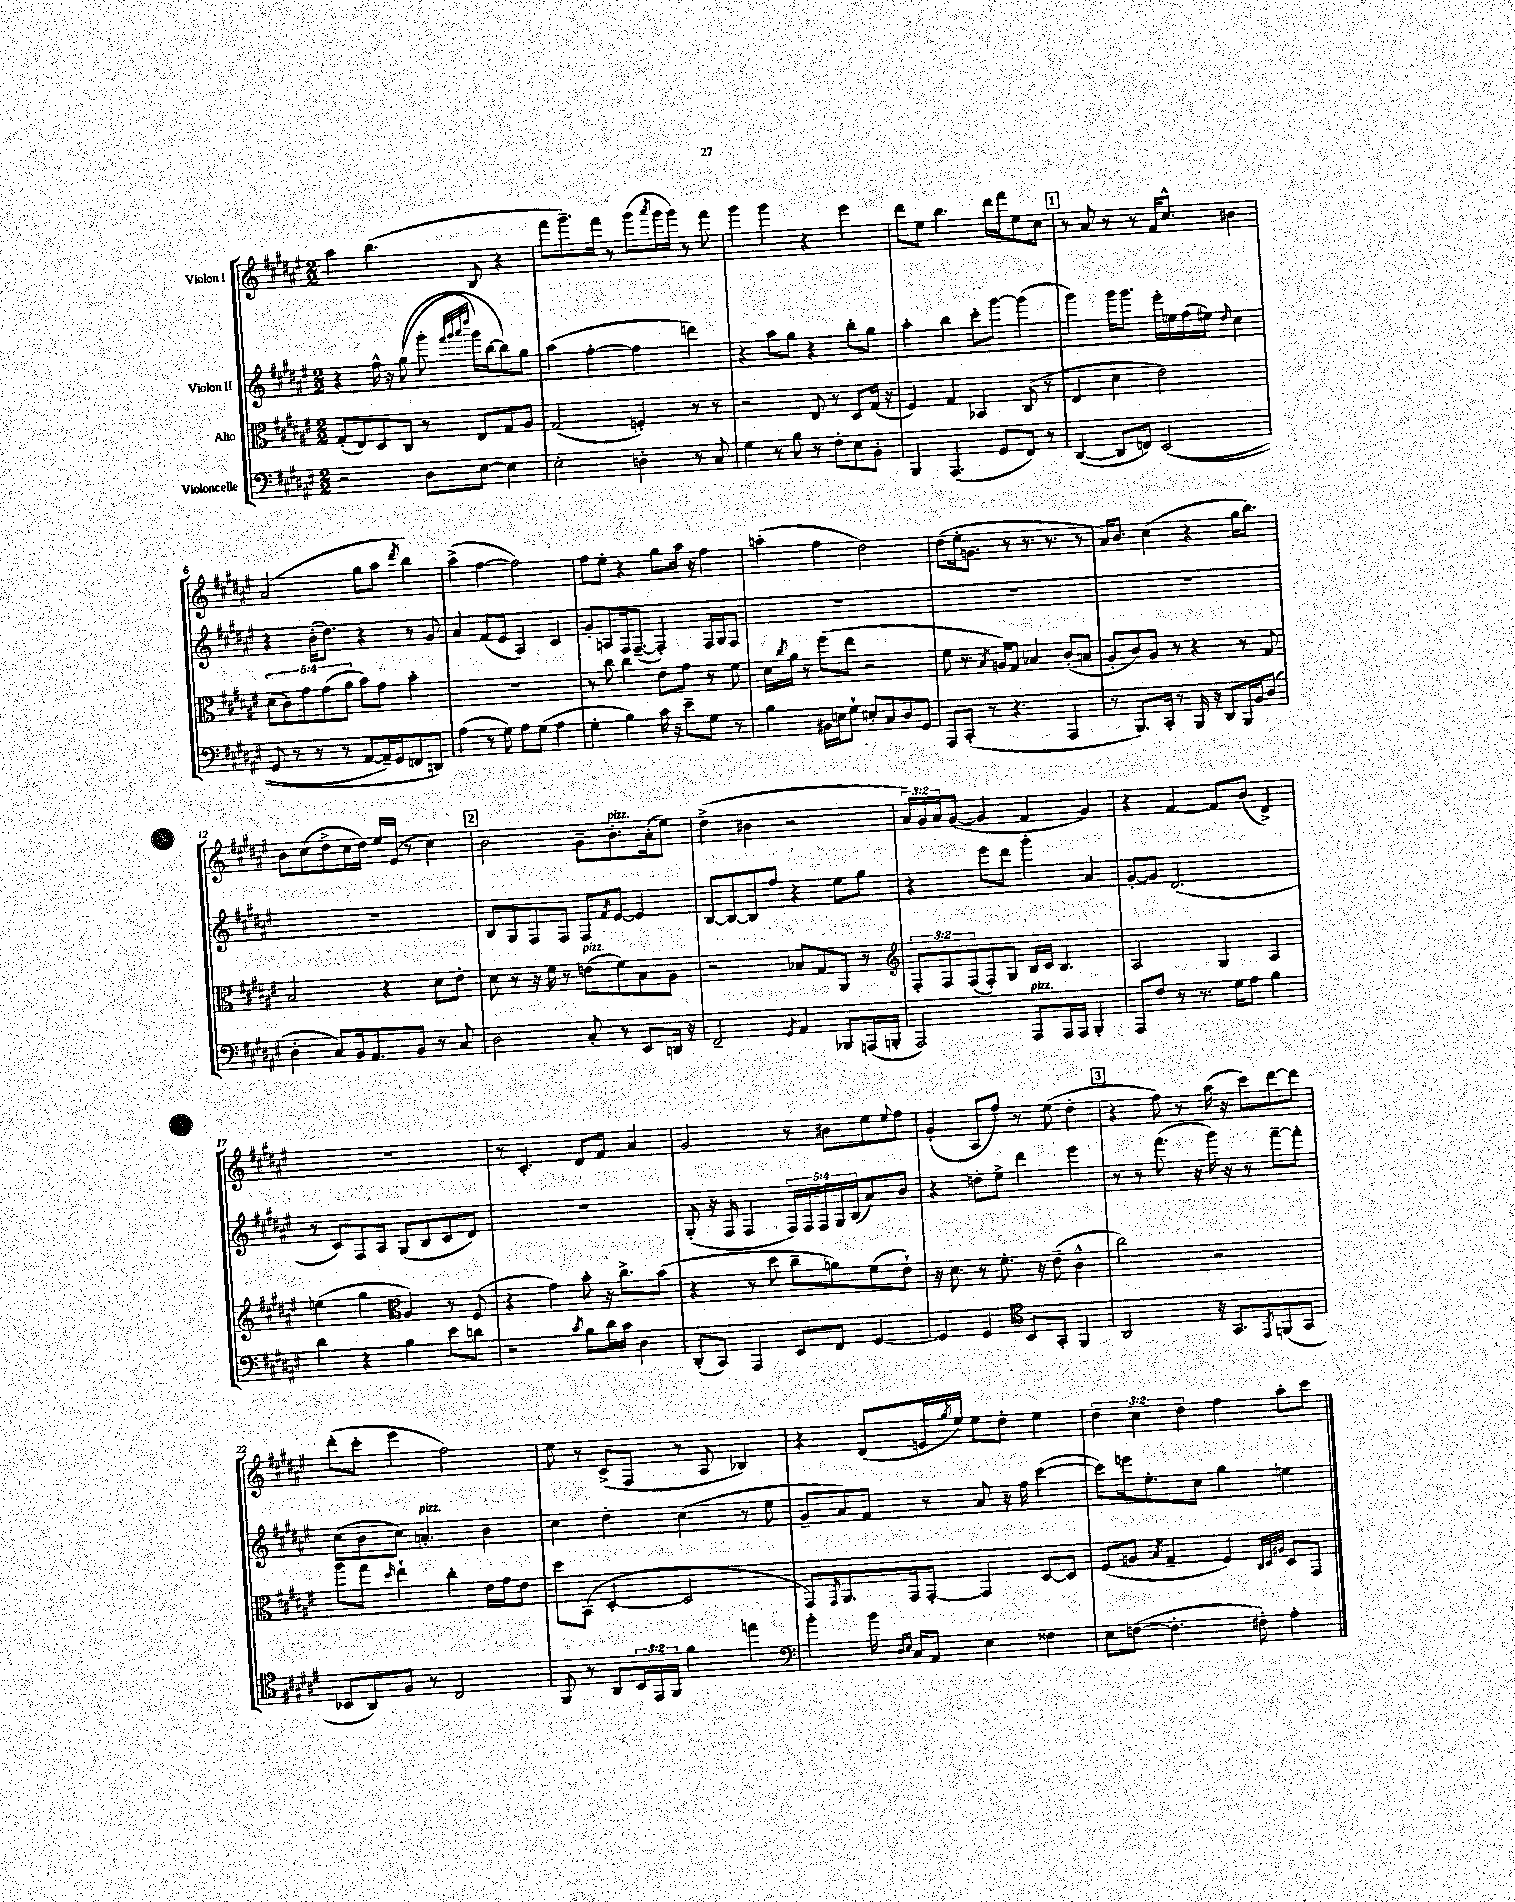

**kern	**kern	**kern	**kern
*part4	*part3	*part2	*part1
*staff4	*staff3	*staff2	*staff1
*I"Violoncelle	*I"Alto	*I"Violon II	*I"Violon I
*clefF4	*clefC3	*clefG2	*clefG2
*k[f#c#g#d#a#e#]	*k[f#c#g#d#a#e#]	*k[f#c#g#d#a#e#]	*k[f#c#g#d#a#e#]
*M2/2	*M2/2	*M2/2	*M2/2
=1	=1	=1	=1
2r	(8G#'/L	4r	4aa#\
.	8E#/)	.	.
.	8D#/	16ff#^^\	(4.bb\
.	.	16r	.
.	8C#/J	((8gg#\	.
8D#\L	8r	8ggg#'\	.
.	.	32qqfff#/LLL	.
.	.	32qqggg#/	.
.	.	32qqaaa#/	.
.	.	32qqdddd#/JJJ	.
[8E#\J	8E#/L	16ggg#\LL)	8B/
.	.	[16bb\J	.
4E#\]	8G#/	8bb\])	4r
.	8A#/J	8gg#\J	.
=2	=2	=2	=2
2E#'\	(2G#/	(4aa#\	8fff#\L
.	.	.	8.ggg#~\)
.	.	[4ff#'\	.
.	.	.	16fff#\Jk
.	.	.	8r
4Dn'\	4Fn'/)	4ff#\]	(8ggg#\L
.	.	.	8qaaa#/
.	.	.	16ggg#\L
.	.	.	16ggg#\JJ)
8r	8r	4dddn\)	8r
8C#/	8r	.	8fff#\
=3	=3	=3	=3
4G#\	2r	4r	4ggg#\
8r	.	8aa#\L	4ggg#\
8B\	.	8gg#\J	.
8r	8E#/	4r	4r
8F#'\L	8r	.	.
8E#\	8D#/L	8bb'\L	4eee#\
8BB'\J	(16G#/Jk	8gg#\J	.
.	16r	.	.
=4	=4	=4	=4
4BBB/	4F#/)	4aa#'\	8ddd#\L
.	.	.	8ee#\J
(4.AAA#/	4G#/	4bb\	4.bb\
.	4BB-X/	8ccc#'\L	.
8GG#/L	.	[8ggg#\J	16ddd#\LL
.	.	.	16fff#\J
8FF#/J)	(8C#/	(4ggg#\]	8ee#\
8r	8r	.	8cc#\J
!!LO:REH:place=s1:t=1
=5	=5	=5	=5
([4DD#/	4E#/	4ggg#\)	8r
.	.	.	8a#/
8DD#/L]	4d#\	16ggg#\KL	8r
.	.	8.ggg#\J	.
8FFn/J)	.	.	8r
((2EE#/	2e#\)	16eee#'\LL	16f#/KL
.	.	16een\	8.cc#^^/J
.	.	(16ff#\	.
.	.	16ee#X\JJ)	.
.	.	16qqdd#/	.
.	.	4cc#\	4b#X\
!!LO:LB:g=z
=6	=6	=6	=6
8GG#/	(10d#\L	4r	(2a#/
.	10c#\)	.	.
8r	.	.	.
.	10g#\	.	.
8r	.	(16b'\KL	.
.	(10g#\	.	.
.	.	8.dd#\J)	.
8r	.	.	.
.	10a#\J	.	.
[8AA#/L	8b\L)	4r	8gg#\L
16AA#~/L])	8g#\J	.	8aa#\J
16GG#/J	.	.	.
.	.	.	8qddd#/
8FFn/	4b'\	8r	4bb\)
8DDn/J)	.	8g#/	.
=7	=7	=7	=7
(4A#\	1r	4a#/	(4aa#^\
8r	.	(8f#/L	[4ff#\
8G#\)	.	8e#/J	.
8A#\L	.	4A#/)	2ff#\])
(8G#\J	.	.	.
4A#\	.	4c#/	.
=8	=8	=8	=8
4G#'\	8r	8g#'/L	8ff#\L
.	8cc#\	8An/	8ee#'\J
4B\)	4cc#\	16F#/k	4r
.	.	([8.F#~/J	.
16c#\	8e#\L	4F#'/])	8gg#\L
16r	.	.	.
8e#~\L	8g#\J	.	16aa#\Jk
.	.	.	16r
8G#\J	8r	16F#/LL	4ff#\
.	.	16G#/J	.
8r	8f#\	8F#/J	.
=9	=9	=9	=9
4B\	16d#\LL	1r	(4aan'\
.	8qcc#/	.	.
.	16a#\JJ	.	.
.	8r	.	.
16BB#X\LL	(8ff#\L	.	4ff#\
16En\J	.	.	.
8G#`\J	8ee#\J	.	.
8E#X'/L	2r	.	2dd#\)
8C#/	.	.	.
8D#/	.	.	.
8GG#/J	.	.	.
=10	=10	=10	=10
8AAA#/L	8f#\	1r	(8dd#\L
(8CC#'/J	8.r	.	16ee#'\k
.	.	.	8.gn\J
8r	.	.	.
.	8qB/	.	.
.	16An/KL)	.	.
4.r	8G#/J	.	8r
.	4B-X/	.	8.r
.	.	.	8.r
4AAA#/	(8c#'/L	.	.
.	8Bn/J	.	8r
=11	=11	=11	=11
8r	8A#'/L	1r	16a#/KL)
.	.	.	8.b/J
8.BBB/L)	8c#/)	.	.
.	8A#/J	.	(4cc#\
16CC#'/Jk	.	.	.
8r	8r	.	.
16BBB/	4r	.	4r
16r	.	.	.
8DD#/L	.	.	.
16BBB/L	8r	.	16gg#\KL
16BB/J	.	.	8.bb\J)
(8D#/J	8G#/	.	.
!!LO:LB:g=z
=12	=12	=12	=12
4D#'\	2B/	1r	8b\L
.	.	.	(8cc#\
8C#/L)	.	.	8dd#^\
16BB/k	.	.	16cc#\L
8.AA#/	.	.	16dd#\JJ)
.	4r	.	16ee#/LL
.	.	.	(16e#/JJ
8BB/J	.	.	8r
8r	8d#\L	.	4cc#\)
8C#/	8e#'\J	.	.
!!LO:REH:place=s1:t=2
=13	=13	=13	=13
2D#\	8d#\	8B/L	2b\
.	8r	8G#/	.
.	16r	8F#/	.
.	16f#\	.	.
.	8r	8F#/J	.
!	!LO:TX:a:i:t=pizz.	!	!
8C#'/	(8en\L	8F#/L	8g#~\L
.	.	8qf#/	.
!	!	!	!LO:TX:a:i:t=pizz.
8r	8f#\)	[8e#/J	8.b'\
8EE#/L	8B\	4e#/]	.
.	.	.	(16a#'\k
16DDn/Jk	8A#\J	.	8ee#\J)
16r	.	.	.
=14	=14	=14	=14
2FF#~/	2r	[8B/L	(4dd#^\
.	.	8B/_	.
.	.	8B/]	4b#X\
.	.	8ff#/J	.
8qGG#/	.	.	.
4AA#/	8B-X/L	4r	2r
.	8G#/	.	.
8BBB-X/L	8AA#/J	8ee#\L	.
(16AAAn/L	8r	8gg#\J	.
16BBBn'/JJ	.	.	.
=15	=15	=15	=15
*	*clefG2	*	*
2AAA#/)	12F#'/L	4r	24a#/LL)
.	.	.	24g#/
.	12F#/	.	24a#/J
.	.	.	([8g#/J
.	(12F#/	.	.
.	8F#'/)	8eee#\L	4g#/]
.	8G#/J	8ddd#\J	.
!LO:TX:a:i:t=pizz.	!	!	!
8AAA#/L	16B/LL	4ggg#'\	4f#/
.	16c#/JJ	.	.
16AAA#/L	4.B/	.	.
16AAA#/JJ	.	.	.
4BBB'/	.	4a#/	4g#/)
=16	=16	=16	=16
8AAA#/L	2A#/	[8g#'/L	4r
8F#/J	.	8g#/J]	.
8r	.	(2.d#/	[4f#/
8.r	.	.	.
.	4G#/	.	8f#/L]
16G#\KL	.	.	.
8A#\J	.	.	(8b/J
4B\	4A#/	.	4d#^/)
!!LO:LB:g=z
=17	=17	=17	=17
4d#\	(4een\	8r	1r
.	.	8c#/L)	.
4r	4gg#\	8F#/	.
.	.	8A#/J	.
*	*clefC3	*	*
4B\	4A#/)	(8G#/L	.
.	.	8B/	.
8e#\L	8r	8c#/	.
8dn\J	(8F#/	8d#/J)	.
=18	=18	=18	=18
2r	4r	1r	8r
.	.	.	4.c#'/
.	4g#\)	.	.
8qc#/	.	.	.
8B\L	8b'\	.	8d#/L
16d#\L	16r	.	8f#/J
16c#\JJ	8.cc#^\L	.	.
4D#\	.	.	4a#/
.	(8b\J	.	.
=19	=19	=19	=19
(8DD#'/L	4r	(8G#'/	2g#/
8CC#/J)	.	16r	.
.	.	16F#/	.
4AAA#/	8r	4F#/	.
.	8dd#\	.	.
8EE#/L	8cc#~\L	20F#/LL)	8r
.	.	20F#/	.
.	.	20F#/	.
8FF#/J	8an\)	.	8b#X\L
.	.	20G#/	.
.	.	(20B/J	.
[4GG#/	(8f#\	8a#/)	8ee#\
.	.	.	8qqee#/
.	8e#`\J)	8b/J	8ff#\J
=20	=20	=20	=20
4GG#/]	16r	4r	(4g#'/
.	8.d#\	.	.
4GG#/	8r	8ddn'\L	8A#/L
.	8.f#'\	8ee#^\J	8ff#/J)
*clefC4	*	*	*
8BB/L	.	4ddd#\	8r
.	16r	.	.
8GG#'/J	(8e#~\	.	(8ee#\
4FF#/	4c#^^\	4eee#\	4dd#'\
!!LO:REH:place=s1:t=3
=21	=21	=21	=21
2AA#/	2cc#\)	8r	4r
.	.	8r	.
.	.	(8.fff#\	8ff#\)
.	.	.	8r
.	.	16r	.
16r	2r	16ggg#\)	(16aa#\
8.GG#/L	.	16r	16r
.	.	8r	8ccc#\L)
8qEE#/	.	.	.
(8FFn/	.	[8fff#~\L	[8ddd#\
8GG#/J	.	8fff#'\J]	8ddd#\J]
!!LO:LB:g=z
=22	=22	=22	=22
8BB-X/L	8aa#\L	(8cc#\L	(8ddd#'\L
8AA#/)	8gg#\J	8b\	8ccc#'\J
.	16qqdd#/	.	.
8F#/J	4ee#`\	8cc#\J)	4eee#\
!	!	!LO:TX:a:i:t=pizz.	!
8r	.	4.an'/	.
2C#/	4cc#'\	.	2ff#\)
.	16e#\LL	4b\	.
.	16g#\J	.	.
.	8e#\J	.	.
=23	=23	=23	=23
8FF#/	8dd#\L	4cc#\	8ee#\
8r	(8BB\J	.	8r
8AA#/L	[4D#'/	4dd#'\	(8c#^/L
24BB/L	.	.	8F#/J
24EE#/	.	.	.
24FF#/JJ	.	.	.
4f#\	2D#/]	(4cc#\	8r
.	.	.	8A#/
4een\	.	8r	4B-X/)
.	.	8ee#\	.
=24	=24	=24	=24
*clefF4	*	*	*
4b'\	8GG#/L)	8g#~/L	4r
.	8qGG#/	.	.
.	8.AA#/	8a#/)	.
16b\	.	8f#/J	(8d#/L
16qqD#/LL	.	.	.
16qqE#/JJ	.	.	.
16C#/KL	16GG#/k	.	.
8AA#/J	[8GG#'/J	8r	16en/L
.	.	.	8qgg#/
.	.	.	16ee#/JJ)
4E#\	4GG#/]	8a#/	8ee#\L
.	.	16r	8dd#'\J
.	.	16ff#\	.
4F##X\	[8D#/L	([4ccc#\	4ee#\
.	8D#/J]	.	.
=25	=25	=25	=25
8E#\L	(8F#/L	8ccc#\L])	6dd#\
([8Fn\J	8An/J	16eeen\k	.
.	.	.	6cc#\
.	.	8.ee#'\	.
.	8qB/	.	.
4.F'\]	4G#~/	.	.
.	.	.	6dd#\
.	.	8cc#\J	.
.	4F#/)	4gg#\	4ff#\
8F#X'\)	.	.	.
.	32qqC#/LLL	.	.
.	32qqD#/	.	.
.	32qqA#X/JJJ	.	.
4A#'\	8D#/L	4een\	8aa#'\L
.	8GG#/J	.	8ccc#\J
==	==	==	==
*-	*-	*-	*-
